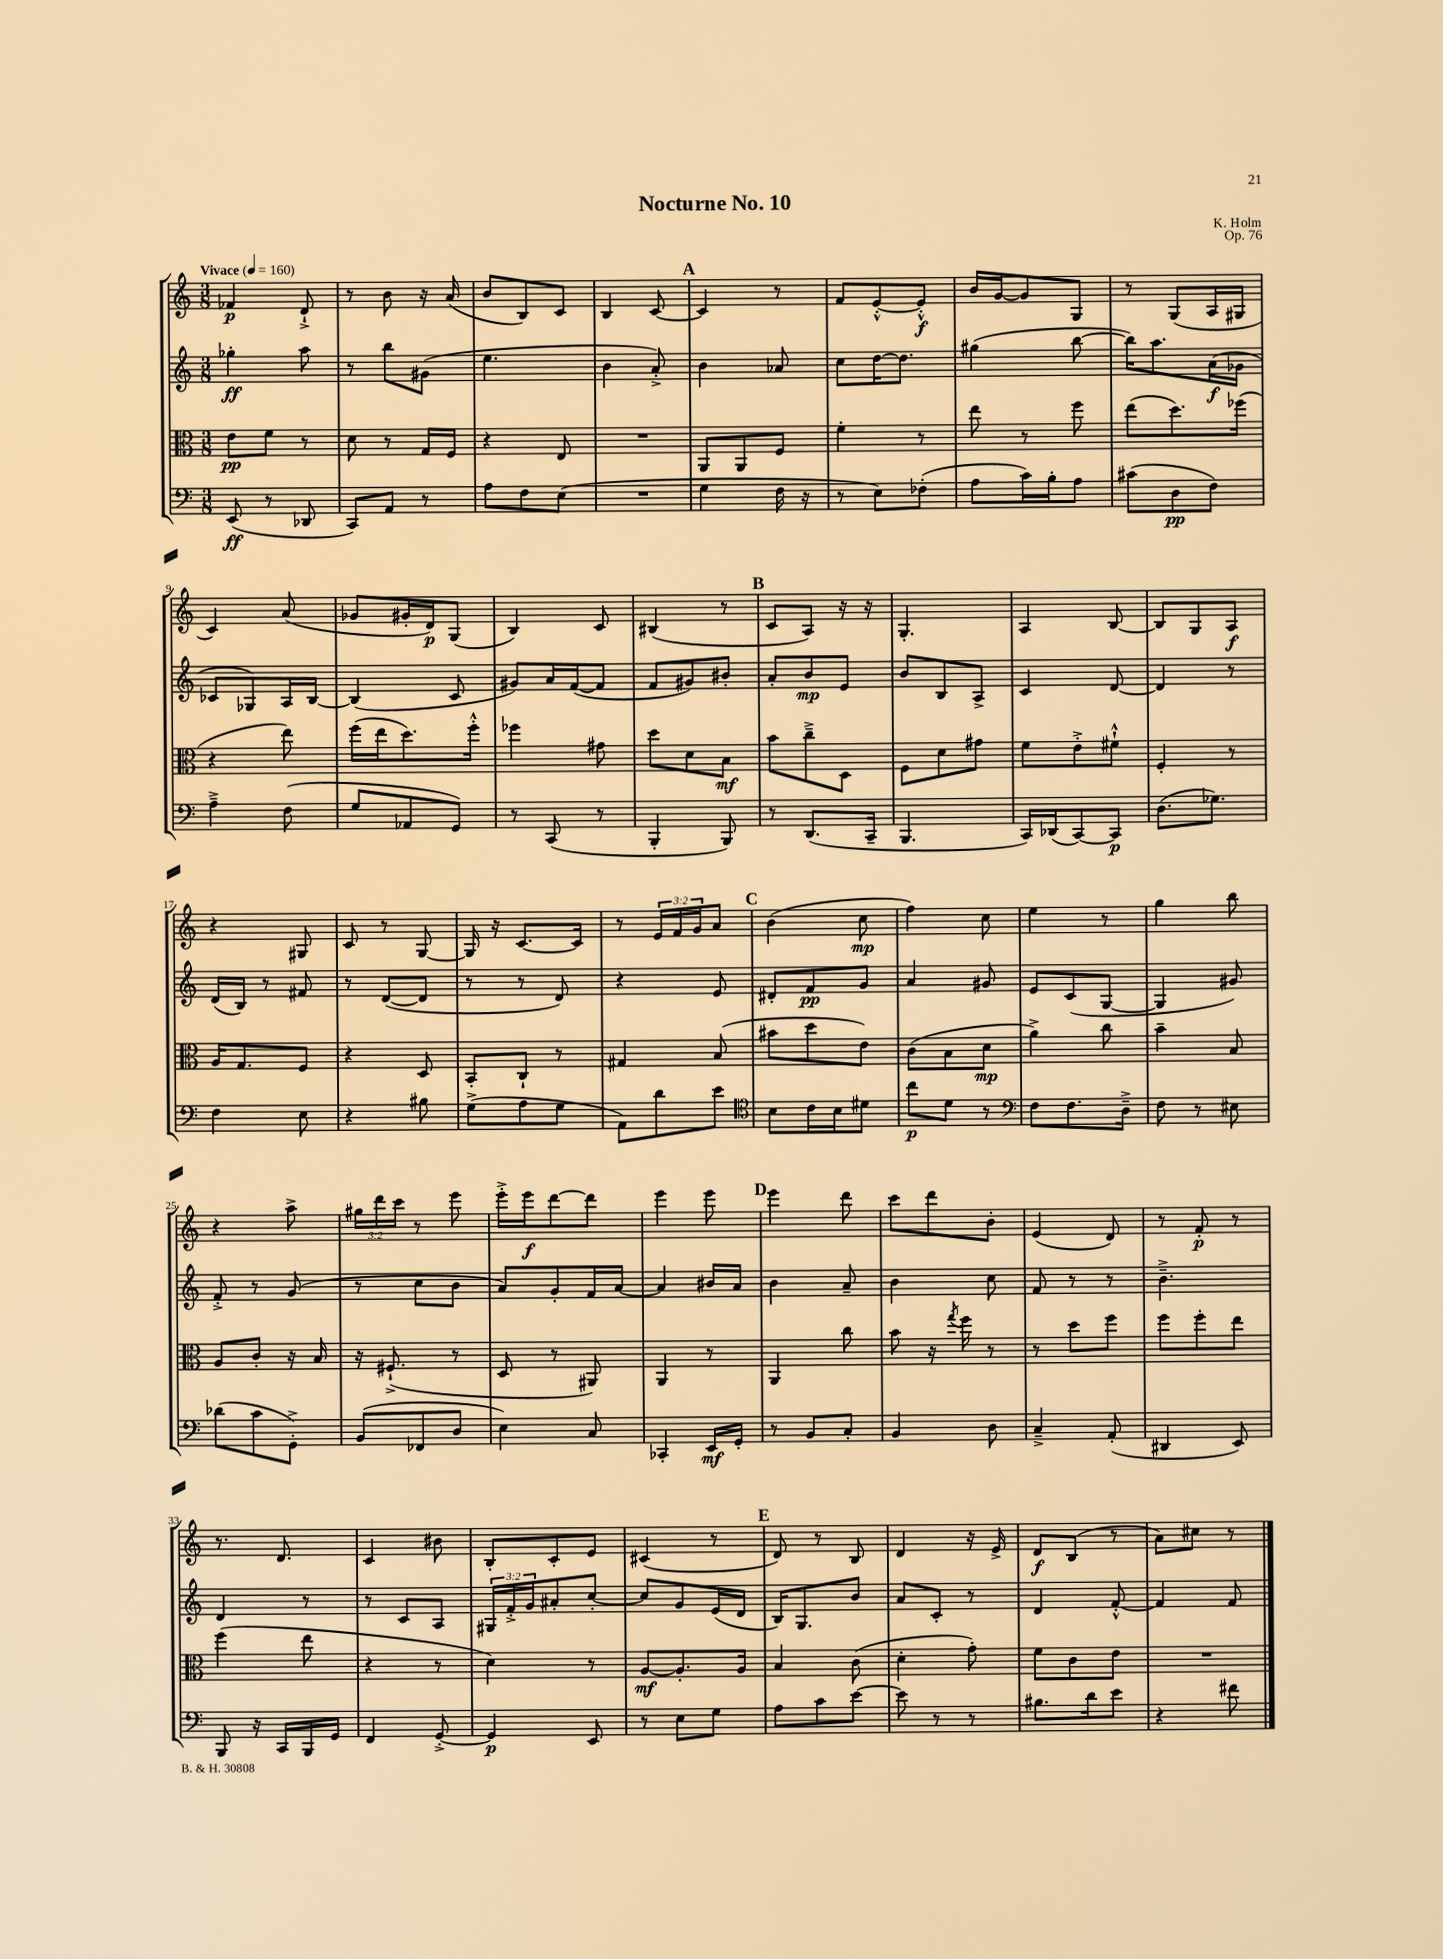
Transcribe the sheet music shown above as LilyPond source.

\header { title = "Nocturne No. 10" composer = "K. Holm" opus = "Op. 76" }
<<
\new StaffGroup <<
\new Staff = "s0" {
    \clef treble \key c \major \numericTimeSignature \time 3/8 \override Staff.TupletNumber.text = #tuplet-number::calc-fraction-text \tempo "Vivace" 4 = 160
    fes'4\p d'8-!-> |
    r8 b'8 r16 a'16( |
    b'8 b8) c'8 |
    b4 c'8~ |
    \mark \markup { \bold "A" } c'4 r8 |
    f'8 e'8~-.-^ e'8-.-^\f |
    b'16 g'16~ g'8 g8 |
    r8 g8( a16 gis16 |
    c'4) a'8( |
    ges'8 gis'16-. d'16\p) g8( |
    b4) c'8 |
    bis4( r8 |
    \mark \markup { \bold "B" } c'8 a8) r16 r16 |
    g4.-. |
    a4 b8~ |
    b8 g8 a8\f |
    r4 gis8 |
    c'8 r8 g8~ |
    g16 r16 c'8.~ c'16 |
    r8 \tuplet 3/2 { e'16 f'16 g'16 } a'8 |
    \mark \markup { \bold "C" } b'4( c''8\mp |
    f''4) c''8 |
    e''4 r8 |
    g''4 b''8 |
    r4 a''8-> |
    \tuplet 3/2 { gis''16 d'''16 c'''16 } r8 e'''8 |
    e'''16-.-> e'''16\f d'''8~ d'''8 |
    e'''4 e'''8 |
    \mark \markup { \bold "D" } e'''4 d'''8 |
    c'''8 d'''8 b'8-. |
    e'4( d'8) |
    r8 f'8-.\p r8 |
    r8. d'8. |
    c'4 bis'8 |
    b8-. c'8-. e'8 |
    cis'4( r8 |
    \mark \markup { \bold "E" } d'8) r8 b8 |
    d'4 r16 e'16-> |
    d'8\f b8( r8 |
    a'8) cis''8 r8 \bar "|." |
}
\new Staff = "s1" {
    \clef treble \key c \major \numericTimeSignature \time 3/8 \override Staff.TupletNumber.text = #tuplet-number::calc-fraction-text
    ges''4-.\ff a''8 |
    r8 b''8 gis'8( |
    e''4. |
    b'4 a'8-.->) |
    \mark \markup { \bold "A" } b'4 aes'8 |
    c''8 d''16~ d''8. |
    gis''4( b''8~ |
    b''16) a''8. a'16\f( ges'16 |
    ces'8 ges8) a16 b16~ |
    b4( c'8 |
    gis'8) a'16 f'16~( f'8 |
    f'8 gis'8) bis'8-. |
    \mark \markup { \bold "B" } a'8-. b'8\mp e'8 |
    b'8 b8 a8-> |
    c'4 d'8~ |
    d'4 r8 |
    d'16( b16) r8 fis'8 |
    r8 d'8~( d'8 |
    r8 r8 d'8) |
    r4 e'8 |
    \mark \markup { \bold "C" } dis'8-. f'8\pp g'8 |
    a'4 gis'8 |
    e'8 c'8( g8~ |
    g4 gis'8) |
    f'8-.-> r8 g'8( |
    r8 c''8 b'8 |
    a'8) g'8-. f'16 a'16~ |
    a'4 bis'16 a'16 |
    \mark \markup { \bold "D" } b'4 a'8-- |
    b'4 c''8 |
    f'8 r8 r8 |
    b'4.---> |
    d'4 r8 |
    r8 c'8 a8 |
    \tuplet 3/2 { gis16 f'16-.-> g'16 } ais'8-. c''8~-. |
    c''8 g'8 e'16( d'16 |
    \mark \markup { \bold "E" } b16) g8. b'8 |
    a'8 c'8-. r8 |
    d'4 f'8~-.-^ |
    f'4 f'8 \bar "|." |
}
\new Staff = "s2" {
    \clef alto \key c \major \numericTimeSignature \time 3/8
    e'8\pp f'8 r8 |
    d'8 r8 g16 f16 |
    r4 e8 |
    R4. |
    \mark \markup { \bold "A" } a,8 a,8 f8 |
    f'4-. r8 |
    e''8 r8 f''8 |
    e''8( d''8.) fes''16( |
    r4 e''8) |
    f''16( e''16 d''8.) f''16-.-^ |
    fes''4 gis'8 |
    d''8 d'8 b8\mf |
    \mark \markup { \bold "B" } b'8 c''8---> d8 |
    f8 d'8 gis'8 |
    f'8 e'8-.-> fis'8-!-^ |
    f4-. r8 |
    a16 g8. f8 |
    r4 d8 |
    b,8-. c8-! r8 |
    gis4 b8( |
    \mark \markup { \bold "C" } bis'8 d''8 e'8) |
    c'8( b8 d'8\mp |
    a'4->) c''8 |
    b'4-- b8 |
    a8 c'8-. r16 b16 |
    r16 fis8.-!->( r8 |
    d8 r8 ais,8) |
    a,4 r8 |
    \mark \markup { \bold "D" } a,4 c''8 |
    b'8 r16 \acciaccatura { g''8 } f''16 r8 |
    r8 d''8 f''8 |
    f''8 f''8-. e''8 |
    f''4( e''8 |
    r4 r8 |
    d'4) r8 |
    a8~\mf a8.-. a16 |
    \mark \markup { \bold "E" } b4 c'8( |
    d'4-. g'8-.) |
    f'8 c'8 e'8 |
    R4. \bar "|." |
}
\new Staff = "s3" {
    \clef bass \key c \major \numericTimeSignature \time 3/8
    e,8\ff( r8 des,8 |
    c,8) a,8 r8 |
    a8 f8 e8( |
    R4. |
    \mark \markup { \bold "A" } g4 f16 r16 |
    r8 e8) fes8-.( |
    a8 c'16) b16-. a8 |
    cis'8( d8\pp f8) |
    a4---> f8( |
    g8 aes,8 g,8) |
    r8 c,8( r8 |
    b,,4-. b,,8) |
    \mark \markup { \bold "B" } r8 d,8.( c,16-- |
    b,,4. |
    c,16) des,16( c,8~) c,8\p |
    d8.( ges8.) |
    f4 e8 |
    r4 bis8 |
    g8->( a8 g8 |
    a,8) d'8 e'8 |
    \mark \markup { \bold "C" } \clef tenor b8 c'16 b16 dis'8 |
    c''8\p d'8 r8 |
    \clef bass f8 f8. d16---> |
    f8 r8 eis8 |
    des'8( c'8 g,8-.->) |
    b,8( fes,8 d8 |
    e4) c8 |
    ces,4-. e,16\mf g,16-. |
    \mark \markup { \bold "D" } r8 b,8 c8-. |
    b,4 d8 |
    c4---> a,8-.( |
    dis,4 e,8) |
    b,,8 r16 c,16 b,,16 g,16 |
    f,4 g,8~-.-> |
    g,4\p e,8 |
    r8 e8 g8 |
    \mark \markup { \bold "E" } a8 c'8 e'8~ |
    e'8 r8 r8 |
    bis8. d'16 e'8 |
    r4 fis'8 \bar "|." |
}
>>
>>
